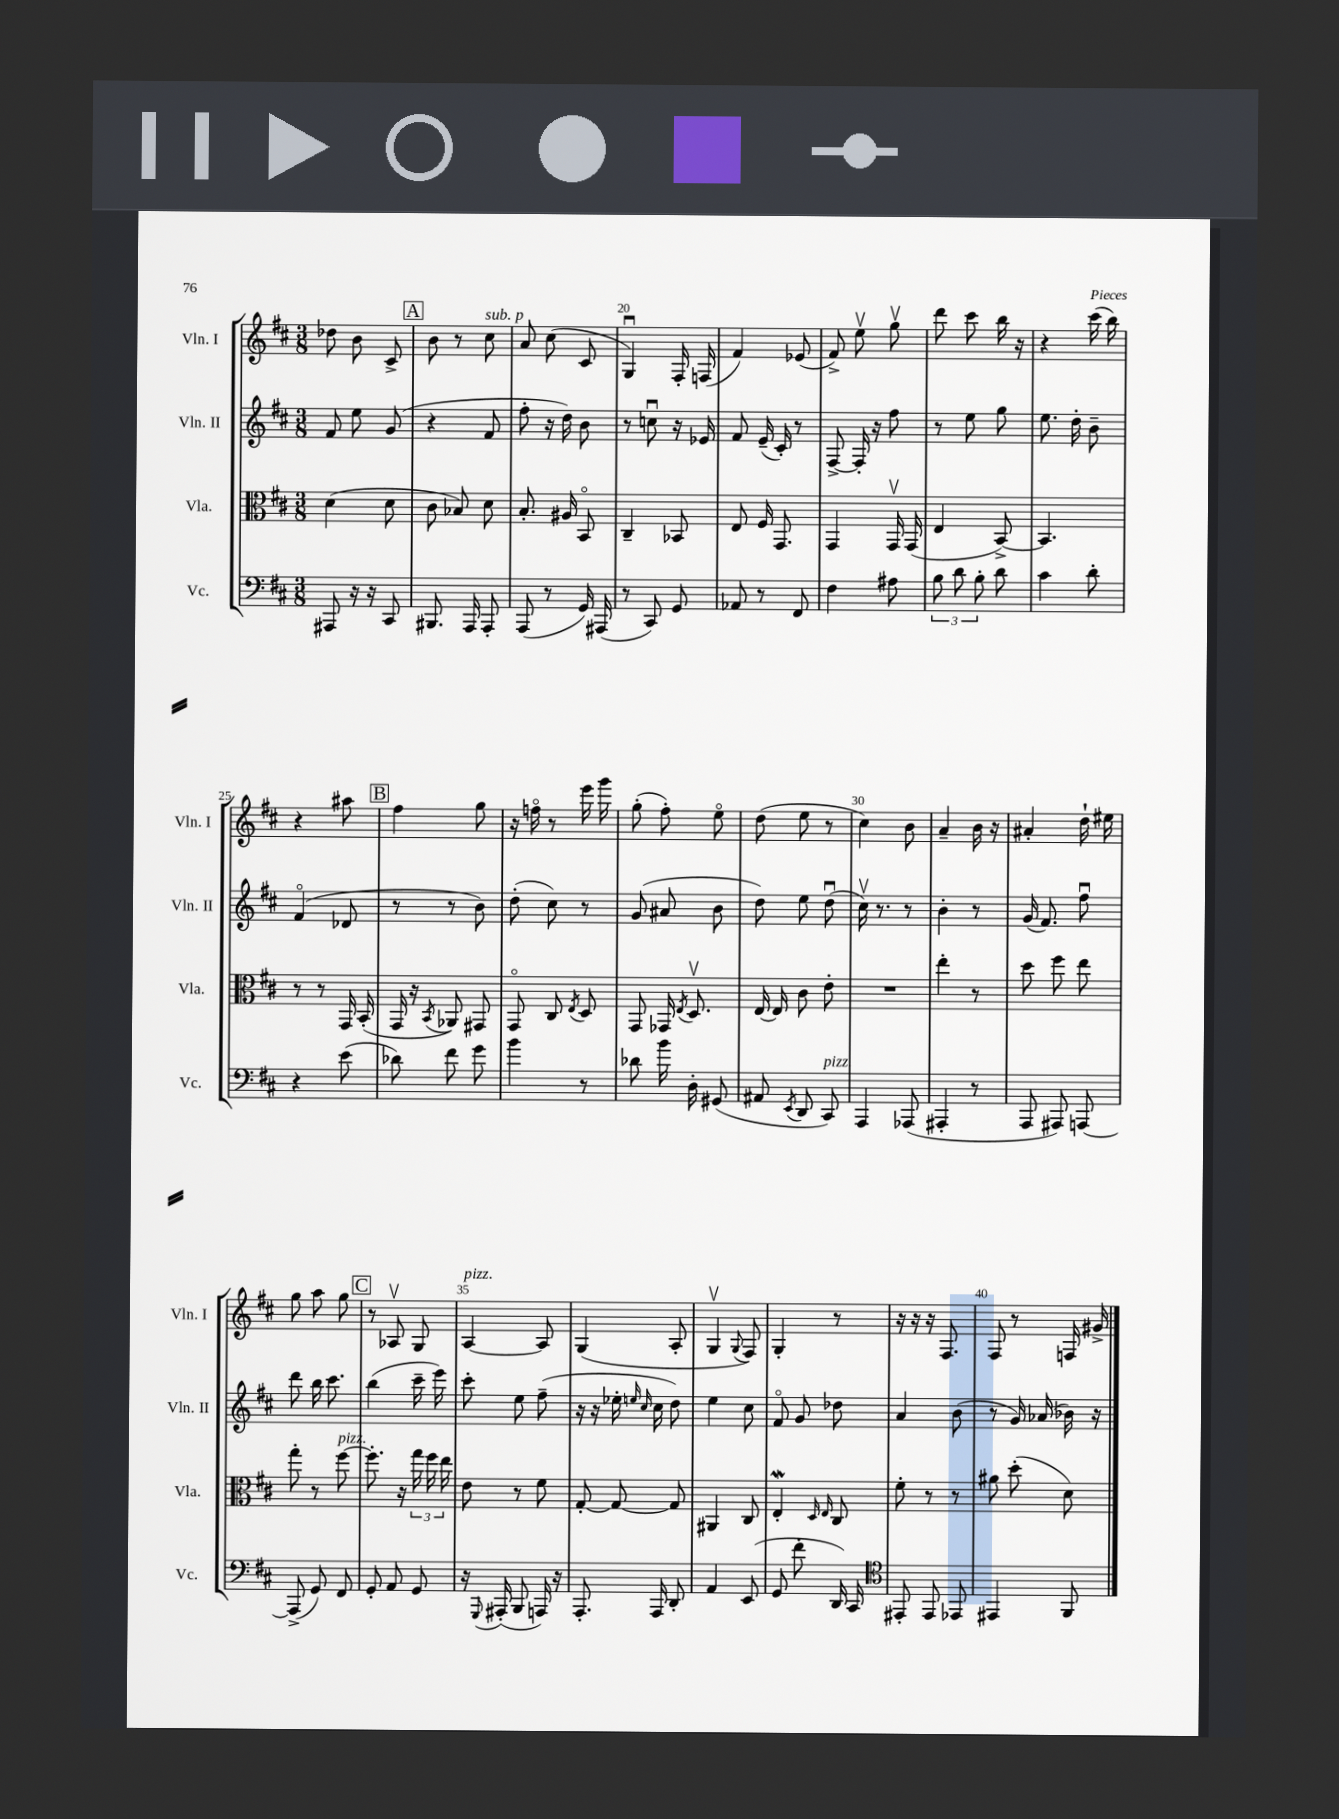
<<
\new StaffGroup <<
\new Staff = "s0" \with { instrumentName = "Vln. I" shortInstrumentName = "Vln. I" } {
    \clef treble \key d \major \numericTimeSignature \time 3/8
    \autoBeamOff des''8 b'8 cis'8-> |
    \mark \markup { \box "A" } b'8 r8 cis''8^\markup { \italic "sub. p" } |
    a'8 cis''8( cis'8 |
    g4\downbow) fis16-. f16( |
    fis'4) ees'8( |
    fis'8->) e''8\upbow g''8\upbow |
    d'''8 cis'''8 b''16 r16 |
    r4 cis'''16( b''16) |
    r4 ais''8 |
    \mark \markup { \box "B" } fis''4 g''8 |
    r16 f''16\flageolet r8 e'''16 g'''16 |
    g''8-.( fis''8-.) e''8\flageolet |
    d''8( e''8 r8 |
    cis''4) b'8 |
    a'4-- b'16 r16 |
    ais'4-. d''16-! eis''16 |
    g''8 a''8 g''8 |
    \mark \markup { \box "C" } r8 aes8\upbow g8 |
    a4~^\markup { \italic "pizz." } a8 |
    g4( a8-. |
    g4\upbow \appoggiatura { g8 } fis8) |
    g4-. r8 |
    r16 r16 r16 fis8. |
    fis8 r8 f16 gis'16-> \bar "|." |
}
\new Staff = "s1" \with { instrumentName = "Vln. II" shortInstrumentName = "Vln. II" } {
    \clef treble \key d \major \numericTimeSignature \time 3/8
    \autoBeamOff fis'8 e''8 g'8( |
    \mark \markup { \box "A" } r4 fis'8 |
    fis''8-. r16 d''16) b'8 |
    r8 c''8\downbow r16 ees'16 |
    fis'8 e'16--( cis'16-.) r8 |
    fis8~-> fis16-. r16 fis''8 |
    r8 e''8 g''8 |
    e''8. d''16-. b'8-- |
    fis'4\flageolet( des'8 |
    \mark \markup { \box "B" } r8 r8 b'8) |
    d''8-.( cis''8) r8 |
    g'8( ais'8 b'8 |
    d''8) e''8 d''8\downbow( |
    cis''16\upbow) r8. r8 |
    b'4-. r8 |
    g'16( fis'8.) fis''8\downbow |
    d'''8 b''16 cis'''8. |
    \mark \markup { \box "C" } b''4( cis'''16-- e'''16) |
    cis'''8-. e''8 fis''8--( |
    r16 r16 ees''16-. \grace { e''16 cis''16 } cis''16 d''8) |
    e''4 cis''8 |
    fis'8\flageolet g'8 des''8 |
    a'4 b'8( |
    r8 g'16) aes'16( bes'16) r16 \bar "|." |
}
\new Staff = "s2" \with { instrumentName = "Vla." shortInstrumentName = "Vla." } {
    \clef alto \key d \major \numericTimeSignature \time 3/8
    \autoBeamOff d'4( d'8 |
    \mark \markup { \box "A" } cis'8 bes8) d'8 |
    b8.-. ais16 b,8\flageolet |
    cis4-- bes,8 |
    e8 fis16 g,8. |
    g,4 g,16\upbow g,16( |
    e4 b,8~->) |
    b,4. |
    r8 r8 g,16 b,16-.( |
    \mark \markup { \box "B" } g,16 r16 \acciaccatura { b,8 } aes,8) gis,8 |
    g,8\flageolet cis8 \acciaccatura { e8 } d8 |
    g,8 ges,16 \acciaccatura { e8 } d8.\upbow |
    e16~ e16 cis'8 e'8-. |
    R4. |
    e''4-. r8 |
    d''8 fis''8 e''8 |
    g''8-. r8 fis''8~^\markup { \italic "pizz." } |
    \mark \markup { \box "C" } fis''8.-. r16 \tuplet 3/2 { g''16 fis''16 e''16 } |
    e'8 r8 fis'8 |
    g8~-. g8~ g8 |
    ais,4 cis8 |
    e4-.\mordent \grace { d16 e16 } cis8 |
    fis'8-. r8 r8 |
    ais'8 d''8-.( d'8) \bar "|." |
}
\new Staff = "s3" \with { instrumentName = "Vc." shortInstrumentName = "Vc." } {
    \clef bass \key d \major \numericTimeSignature \time 3/8
    \autoBeamOff ais,,8 r16 r16 cis,8 |
    \mark \markup { \box "A" } bis,,8. a,,16 a,,8-. |
    a,,8( r8 g,16) ais,,16( |
    r8 cis,8) g,8 |
    aes,8 r8 fis,8 |
    fis4 ais8 |
    \tuplet 3/2 { b8 d'8 b8-. } d'8 |
    cis'4 d'8-. |
    r4 e'8( |
    \mark \markup { \box "B" } des'8) fis'8 g'8 |
    b'4 r8 |
    des'8 b'16 d16-. gis,8( |
    ais,8 \acciaccatura { e,8 } d,8 cis,8^\markup { \italic "pizz." }) |
    a,,4 aes,,8( |
    ais,,4-. r8 |
    a,,8 ais,,8) a,,8~ |
    a,,8->( g,8) fis,8 |
    \mark \markup { \box "C" } g,8-. a,8 g,8 |
    r16 \appoggiatura { g,,8 } ais,,16-.( b,,8 a,,16) r16 |
    a,,8.-. a,,16 d,8-. |
    a,4 e,8( |
    g,8 fis'8-. d,16) cis,16 |
    \clef tenor eis,8-. eis,8 ees,8 |
    eis,4 fis,8 \bar "|." |
}
>>
>>
\layout { \context { \Score currentBarNumber = #17 \override BarNumber.break-visibility = ##(#f #t #t) barNumberVisibility = #(every-nth-bar-number-visible 5) } }
